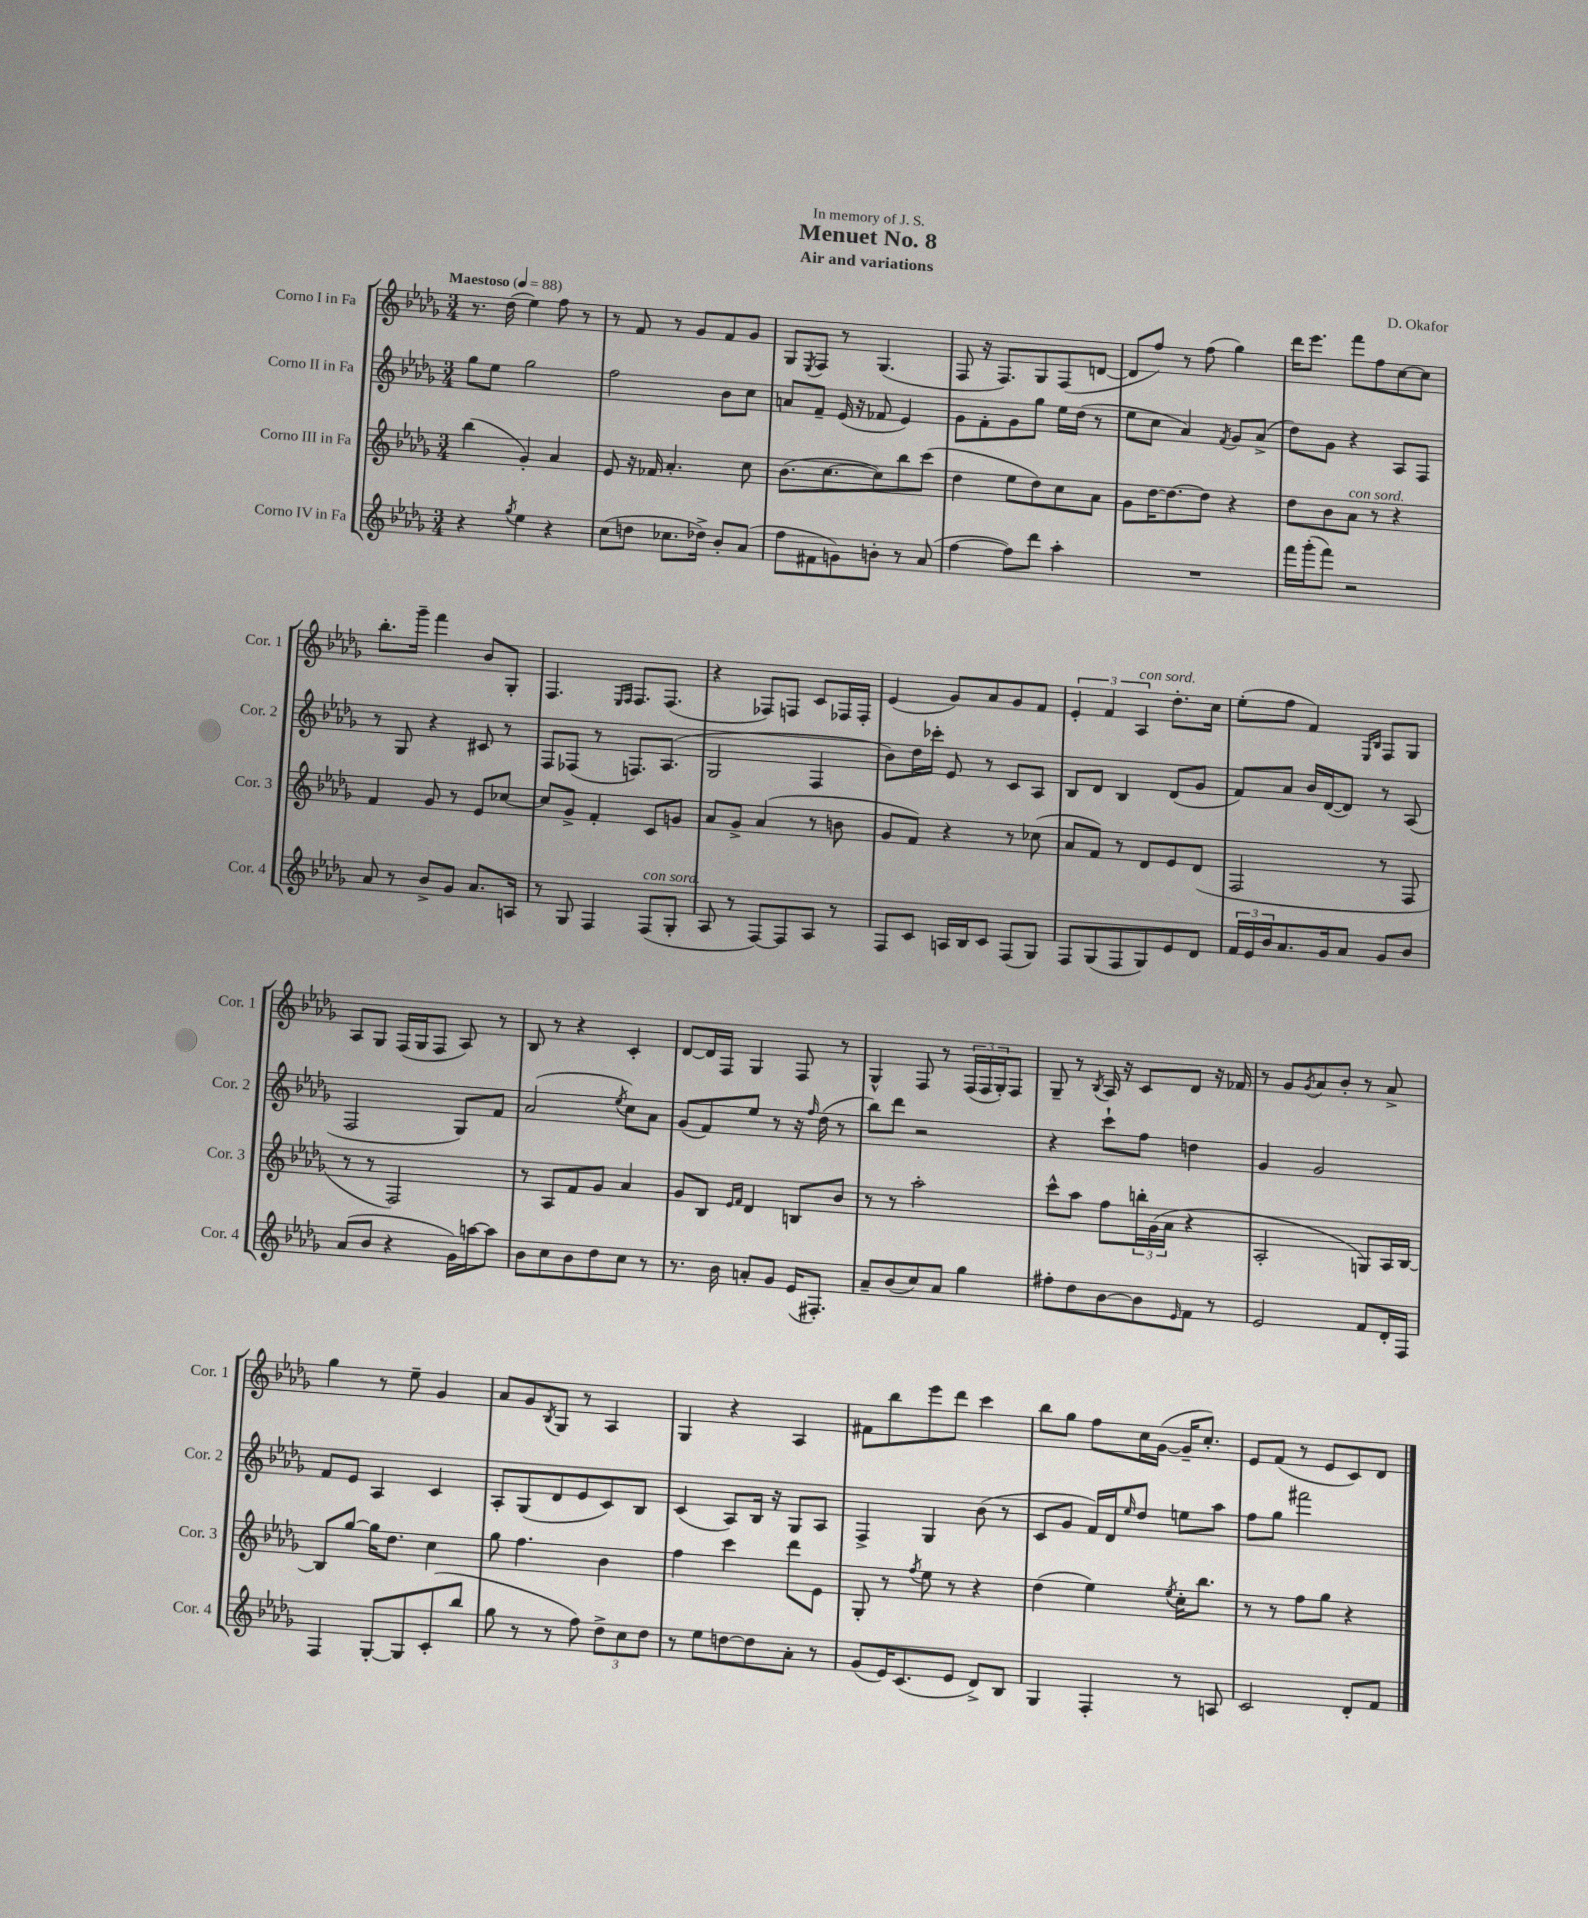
\header { title = "Menuet No. 8" composer = "D. Okafor" subtitle = "Air and variations" dedication = "In memory of J. S." }
<<
\new StaffGroup <<
\new Staff = "s0" \with { instrumentName = "Corno I in Fa" shortInstrumentName = "Cor. 1" } {
    \clef treble \key des \major \numericTimeSignature \time 3/4 \tempo "Maestoso" 4 = 88
    r8. des''16( ees''4) f''8 r8 |
    r8 f'8 r8 ges'8 f'8 ges'8 |
    ges8 \acciaccatura { ees8 } f8 r8 ges4.( |
    f8 r16 f8.) ges8 f8( d'8~ |
    d'8 f''8) r8 f''8( ges''4) |
    des'''16 ees'''8. f'''8 f''8 c''8~ c''8 |
    bes''8.-. ges'''16-- f'''4 bes'8 ges8-. |
    f4. \grace { ees16 f16 } f8. f8.( |
    r4 fes8) f8 c'8 fes16 fes16-. |
    ees'4( ges'8) aes'8 ges'8 f'8 |
    \tuplet 3/2 { ees'4-. f'4 aes4^\markup { \italic "con sord." } } des''8.-. c''16 |
    ees''8-.( f''8 f'4) \grace { ees16 bes16 } f8 ges8 |
    aes8 ges8 f16( ges16 f8 aes8) r8 |
    bes8 r8 r4 c'4-. |
    des'8~ des'16 f16 ges4 f8 r8 |
    ges4-^ f8 r8 \tuplet 3/2 { f16( f16 ges16-.) } f8 |
    ges8-- r8 \acciaccatura { bes8 } aes16 r16 c'8 des'8 r16 fes'16 |
    r8 ges'8 \acciaccatura { ges'8 } aes'8 bes'8-. r8 aes'8-> |
    ges''4 r8 ees''8-- ges'4 |
    aes'8 ges'8 \acciaccatura { bes8 } ges8 r8 aes4 |
    ges4 r4 aes4 |
    fis'8 bes''8 ees'''8 des'''8 c'''4 |
    bes''8 ges''8 f''8 c''16 ges'16~( ges'16-- c''8.-.) |
    ees'8 f'8( r8 ees'8 c'8) des'8 \bar "|." |
}
\new Staff = "s1" \with { instrumentName = "Corno II in Fa" shortInstrumentName = "Cor. 2" } {
    \clef treble \key des \major \numericTimeSignature \time 3/4
    ges''8 ees''8 ges''2 |
    f''2 bes'8 c''8 |
    a'8 f'8-- ees'16( r16 fes'8 ees'4) |
    ges'8 f'8-. ges'8 ges''8 ees''16 des''16( r8 |
    ees''8 c''8 aes'4) \acciaccatura { f'8 } ges'8 aes'8->( |
    des''8) ges'8 r4 aes8 f8 |
    r8 ges8 r4 cis'8 r8 |
    f8 fes8( r8 f8.) aes8.( |
    ges2 f4 |
    bes'8) des''16 ces'''16-. ees'8 r8 c'8 aes8 |
    bes8 des'8 bes4 des'8( ges'8 |
    f'8) aes'8 bes'16 des'16~( des'8) r8 aes8( |
    f2 ges8) f'8 |
    aes'2( \acciaccatura { ees''8 } c''8) aes'8 |
    ges'8( f'8) ees''8 r8 r16 \grace { f''16 } des''16( r8 |
    bes''8) des'''8 r2 |
    r4 c'''8-! f''8 d''4 |
    ges'4 ges'2 |
    f'8 ees'8 aes4 c'4 |
    aes8-. ges8( des'8 ees'8 c'8) bes8 |
    c'4( aes8) bes16 r16 ges8 aes8 |
    f4-> ges4 bes'8( r8 |
    c'8 ges'8 f'16) des'16 \grace { ees''16 } des''8 e''8 aes''8 |
    f''8 ges''8 fis'''2 \bar "|." |
}
\new Staff = "s2" \with { instrumentName = "Corno III in Fa" shortInstrumentName = "Cor. 3" } {
    \clef treble \key des \major \numericTimeSignature \time 3/4
    bes''4( ges'4-.) aes'4 |
    ees'8 r16 fes'16 aes'4.-. c''8 |
    bes'8.( c''8.~ c''8) bes''8 c'''8( |
    des''4 ees''8 des''8) c''8 aes'8 |
    ges'8 des''16~ des''8.~ des''8 r4 |
    des''8 bes'8 aes'8^\markup { \italic "con sord." } r8 r4 |
    f'4 ges'8 r8 ees'8 ces''8~ |
    ces''8 ges'8-> f'4-. c'8 g'8 |
    aes'8 ges'8-> aes'4( r8 b'8 |
    ges'8 f'8) r4 r8 ces''8( |
    aes'8 f'8) r8 des'8 ees'8 des'8( |
    f2 r8 f8 |
    r8 r8 f2) |
    r8 aes8 f'8 ges'8 aes'4 |
    ges'8 bes8 \grace { ees'16 f'16 } des'4 b8 bes'8 |
    r8 r8 aes''2-. |
    c'''8-^ aes''8 f''8 \tuplet 3/2 { b''16-. ges'16( aes'16 } r4 |
    aes2-. g8) aes16 bes16~ |
    bes8 ges''8~ ges''16 des''8. c''4 |
    ges''8 f''4. bes'4 |
    f''4 c'''4 des'''8 ees'8 |
    ges8-. r8 \acciaccatura { f''8 } ees''8 r8 r4 |
    des''4( ees''4) \acciaccatura { ees''8 } c''16-. bes''8. |
    r8 r8 f''8 ges''8 r4 \bar "|." |
}
\new Staff = "s3" \with { instrumentName = "Corno IV in Fa" shortInstrumentName = "Cor. 4" } {
    \clef treble \key des \major \numericTimeSignature \time 3/4
    r4 \acciaccatura { ges''8 } ees''4 r4 |
    c''8( d''8 ces''8. des''16->) bes'8-. aes'8( |
    f''8 fis'8 g'8) b'8-. r8 aes'8( |
    f''4~ f''8) des'''8 aes''4-. |
    R2. |
    f'''16 ges'''16-.( f'''8) r2 |
    aes'8 r8 bes'8-> ges'8 aes'8. a16 |
    r8 ges8 f4 f8^\markup { \italic "con sord." }( ges8-. |
    aes8 r8 f8~) f8 aes8 r8 |
    f8 c'8 a16 bes16 c'8 f8( ges8) |
    f8 ges8( f8 ges8) ees'8 des'8 |
    \tuplet 3/2 { f'16 ees'16 bes'16 } aes'8. ges'16 aes'8 ges'8 bes'8 |
    aes'8( bes'8 r4 ges'16) a''16~ a''8 |
    bes'8 c''8 bes'8 des''8 c''8 r8 |
    r8. bes'16 a'8-. ges'8 ees'16( fis8.-.) |
    aes'8-- bes'8( c''8) aes'8 ges''4 |
    fis''8-. des''8 bes'8~ bes'8 \grace { ees'16 } f'8 r8 |
    ees'2 f'8 des'16-. f16 |
    f4 ges8~-. ges8 c'8-.( bes''8 |
    ges''8 r8 r8 f''8) \tuplet 3/2 { des''8-> c''8 des''8 } |
    r8 ees''8 d''8~ d''8 aes'8-. r8 |
    ges'8( ees'16) c'8.( ees'8 des'8->) bes8 |
    ges4 f4-. r8 a8 |
    c'2 des'8-. f'8 \bar "|." |
}
>>
>>
\layout { \context { \Score \remove "Bar_number_engraver" } }
